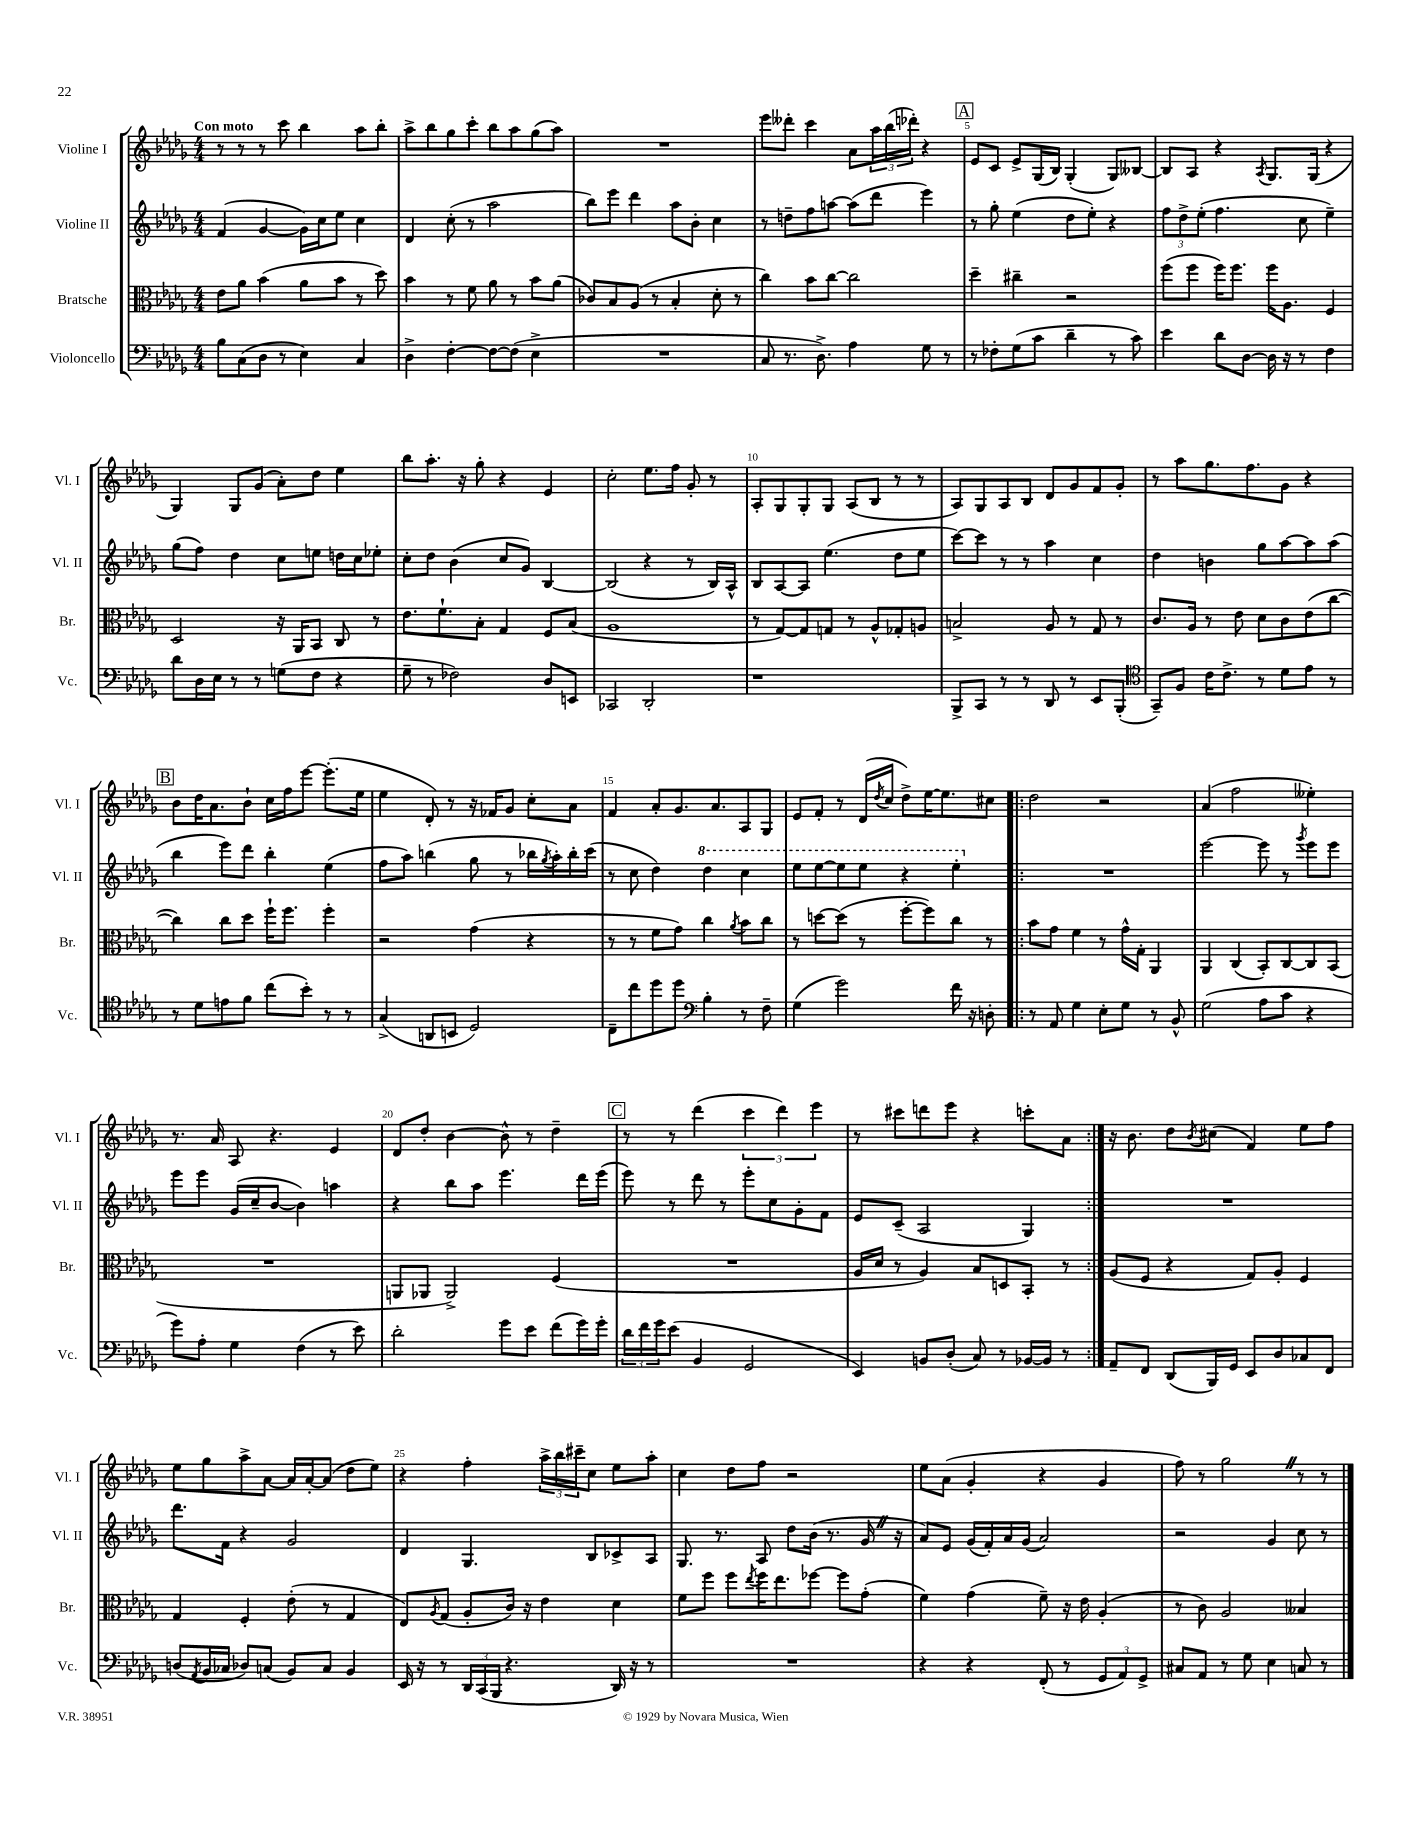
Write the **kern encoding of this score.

**kern	**kern	**kern	**kern
*staff4	*staff3	*staff2	*staff1
*clefF4	*clefC3	*clefG2	*clefG2
*k[b-e-a-d-g-]	*k[b-e-a-d-g-]	*k[b-e-a-d-g-]	*k[b-e-a-d-g-]
*M4/4	*M4/4	*M4/4	*M4/4
8B-	8e-	(4f	8r
(8C	8a-	.	8r
8D-	(4b-	[4g-	8r
8r	.	.	8ccc
4E-)	8a-	16g-])	4bb-
.	.	16cc	.
.	8b-	8ee-	.
4C	8r	4cc	8aa-
.	8dd-)	.	8bb-'
=	=	=	=
4D-^	4b-	4d-	8aa-^
.	.	.	8bb-
[4F'	8r	(8cc'	8gg-
.	8f	8r	8ccc'
8F_	8a-	2aa-	8bb-
(8F]	8r	.	8aa-
4E-^	8b-	.	(8gg-
.	(8a-	.	8aa-)
=	=	=	=
1r	8c-)	8bb-)	1r
.	8B-	8eee-	.
.	(8A-	4ddd-	.
.	8r	.	.
.	4B-'	8aa-	.
.	.	8b-'	.
.	8d-'	4cc	.
.	8r	.	.
=	=	=	=
8C	4cc)	8r	8eee-
8.r	.	8dd~	8ddd--'
.	8b-	8ff	4ccc
8.D-^)	.	.	.
.	[8cc	[8aa	.
4A-	2cc]	(8aa]	8a-
.	.	8ddd-	24aa-
.	.	.	(24bb-
.	.	.	24ddd-')
8G-	.	4eee-)	4r
8r	.	.	.
=	=	=	=
8r	4dd-~	8r	8e-
8F-'	.	8gg-'	8c
(8G-	4cc#~	(4ee-	8e-^
8c	.	.	(16G-
.	.	.	16B-)
4d-~	2r	8dd-	(4G-'
.	.	8ee-')	.
8r	.	4r	8G-)
8c)	.	.	[8B--
=	=	=	=
4e-	(8ff	12ff	8B--]
.	.	12dd-^	.
.	8ff	.	8A-
.	.	(12ee-'	.
8d-	16ff)	4.ff	4r
.	8.ff	.	.
[8D-	.	.	.
.	.	.	8qA-
16D-]	16ff	.	8.G-
16r	8.A-	.	.
8r	.	8cc	.
.	.	.	(16G-
4F	4F	4ee-~)	4r
=	=	=	=
8d-	2D-	(8gg-	4G-)
16D-	.	8ff)	.
16E-	.	.	.
8r	.	4dd-	8G-
8r	.	.	(8g-
(8G	16r	8cc	8a-')
.	16AA-	.	.
8F	8BB-	8ee	8dd-
4r	8C	16dd	4ee-
.	.	16cc	.
.	8r	8ee-'	.
=	=	=	=
8G-~	8.e-	8cc'	8bb-
8r	.	8dd-	8.aa-'
.	8.f`	.	.
2F-)	.	(4b-	.
.	.	.	16r
.	8B-'	.	8gg-'
.	4G-	8cc	4r
.	.	8g-)	.
8D-	8F	[4B-	4e-
8EE	(8B-	.	.
=	=	=	=
2CC-	1A-	(2B-]	2cc'
2DD-'	.	4r	8.ee-
.	.	.	16ff
.	.	8r	8g-'
.	.	16B-)	8r
.	.	16A-^^	.
=	=	=	=
1r	8r	8B-	8A-'
.	[8G-)	[8A-	8G-
.	8G-]	8A-]	8G-'
.	8G	(4.ee-	8G-
.	8r	.	(8A-
.	8A-^^	.	8B-
.	8G-'	8dd-	8r
.	8A	8ee-	8r
=	=	=	=
8BBB-^	2B^	[8ccc)	8A-)
8CC	.	8ccc]	8G-
8r	.	8r	8A-
8r	.	8r	8B-
8DD-	8A-	4aa-	8d-
8r	8r	.	8g-
8EE-	8G-	4cc	8f
(8BBB-'	8r	.	8g-'
=	=	=	=
*clefC4	*	*	*
8GG-~)	8.c	4dd-	8r
8F	.	.	8aa-
.	16A-	.	.
16c	8r	4b	8.gg-
8.c^	.	.	.
.	8e-	.	.
.	.	.	8.ff
8r	8d-	8gg-	.
8d-	8c	[8aa-	8g-
8e-	(8e-	8aa-]	4r
8r	[8cc	(8aa-	.
=	=	=	=
8r	4cc])	4bb-	8b-
8d-	.	.	16dd-
.	.	.	8.a-
8e	8cc	8eee-)	.
8f	8dd-	8ddd-	8b-`
(8cc	16ff`	4bb-'	16cc
.	8.ff	.	16ff
8b-')	.	.	[8eee-
8r	4ff'	(4ee-	(8.eee-']
8r	.	.	.
.	.	.	16ee-
=	=	=	=
(4G-^	2r	8ff	4ee-
.	.	8aa-)	.
8AA	.	(4bb	8d-')
8BB	.	.	8r
2D-)	(4g-	8gg-	16r
.	.	.	16f-
.	.	8r	8g-
.	4r	16bb-	8cc'
.	.	8qgg-	.
.	.	16aa-')	.
.	.	16bb-'	8a-
.	.	(16ccc	.
=	=	=	=
8C~	8r	8r	4f
8cc	8r	8cc	.
8dd-	8f	4dd-)	8a-'
8dd-	8g-)	.	8.g-
*clefF4	*	*	*
4B-'	4cc	4ddd-	.
.	.	.	8.a-
.	8qa-	.	.
8r	8b-	4ccc	8A-
8F~	8cc	.	8G-
=	=	=	=
(4G-	8r	8eee-	8e-
.	[8dd	[8eee-	8f'
2g-)	(8dd]	8eee-]	8r
.	8r	8eee-	(16d-
.	.	.	8qdd-
.	.	.	16cc
.	[8ff'	4r	8dd-^)
.	8ff])	.	[16ee-
.	.	.	8.ee-]
16f	8cc	4eee-'	.
16r	.	.	.
8D'	8r	.	8cc#
=!|:	=!|:	=!|:	=!|:
8r	8b-	1r	2dd-
8AA-	8g-	.	.
4G-	4f	.	.
8E-'	8r	.	2r
8G-	16g-^^	.	.
.	16G-'	.	.
8r	4AA-	.	.
8BB-^^	.	.	.
=	=	=	=
(2G-	4AA-	[2eee-	(4a-
.	(4C	.	2ff
8A-	8BB-')	8eee-]	.
8c	[8C	8r	.
.	.	8qggg-	.
4r	8C]	8eee-	4ee--')
.	(8BB-	8eee-	.
=	=	=	=
8g-)	1r	8eee-	8.r
8A-'	.	8eee-	.
.	.	.	16a-
4G-	.	(16g-	8A-
.	.	16cc~	.
.	.	[8b-	4.r
(4F	.	4b-])	.
8r	.	4aa	4e-
8e-)	.	.	.
=	=	=	=
2d-'	8AA	4r	8d-
.	8AA-	.	8dd-'
.	2AA-^)	8bb-	[4b-
.	.	8aa-	.
8g-	.	4.eee-	8b-^^]
8e-	.	.	8r
(8f	(4F	.	4dd-~
16g-)	.	16ddd-	.
16g-'	.	(16eee-	.
=	=	=	=
24d-	1r	8eee-)	8r
24f	.	.	.
24g-	.	.	.
(8e-	.	8r	8r
4BB-	.	8ddd-	(4ddd-
.	.	8r	.
2GG-	.	8eee-'	6ccc
.	.	8cc	.
.	.	.	6ddd-)
.	.	8g-'	.
.	.	.	6eee-
.	.	8f	.
=	=	=	=
4EE-)	16A-	8e-	8r
.	16d-	.	.
.	8r	(8c~	8ccc#
8BB	4A-)	2A-	8ddd
(8D-'	.	.	8eee-
8C)	8B-	.	4r
8r	8D	.	.
[16BB-	8BB-'	4G-)	8ccc'
16BB-]	.	.	.
8r	8r	.	8a-
=:|!	=:|!	=:|!	=:|!
8AA-~	(8A-	1r	16r
.	.	.	8.b-
8FF	8F	.	.
(8DD-	4r	.	8dd-
.	.	.	8qb-
16BBB-)	.	.	(8cc#
16GG-	.	.	.
8EE-	8G-)	.	4f)
8D-	8A-'	.	.
8C-	4F	.	8ee-
8FF	.	.	8ff
=	=	=	=
(8D	4G-	8.ddd-	8ee-
8qAA-	.	.	.
16BB-	.	.	8gg-
16C-	.	16f	.
8D-)	4F'	4r	8aa-^
(8C	.	.	[8a-
8BB-)	(8e-'	2g-	16a-]
.	.	.	[16a-'
8C	8r	.	(8a-]
4BB-	4G-	.	8dd-
.	.	.	8ee-)
=	=	=	=
16EE-	8E-)	4d-	4r
16r	.	.	.
.	8qA-	.	.
8r	(8G-	.	.
24DD-	8A-'	4.G-	4ff'
(24CC	.	.	.
24BBB-	.	.	.
4.r	16c)	.	.
.	16r	.	.
.	4e-	.	24aa-^
.	.	.	24bb-
.	.	.	24ccc#~
.	.	8B-	8cc
16DD-)	4d-	8c-^	8ee-
16r	.	.	.
8r	.	8A-	8aa-'
=	=	=	=
1r	8f	8.G-	4cc
.	8ff	.	.
.	.	8.r	.
.	8ff	.	8dd-
.	8qee-	.	.
.	16ff	8A-	8ff
.	8.ee-	.	.
.	.	8dd-	2r
.	[8ff-	(16b-	.
.	.	8.r	.
.	8ff-]	.	.
.	(8g-'	16g-	.
.	.	16r	.
=	=	=	=
4r	4f)	8a-)	8ee-
.	.	8e-	(8a-
4r	(4g-	(16g-	4g-'
.	.	16f')	.
.	.	16a-	.
.	.	(16g-	.
(8FF'	8f~)	2a-)	4r
8r	16r	.	.
.	16e-	.	.
12GG-	(4A-'	.	4g-
12AA-)	.	.	.
12GG-^	.	.	.
=	=	=	=
8C#	8r	2r	8ff)
8AA-	8c)	.	8r
8r	2A-	.	2gg-
8G-	.	.	.
4E-	.	4g-	.
8C	4B--	8cc	8r
8r	.	8r	8r
==	==	==	==
*-	*-	*-	*-
